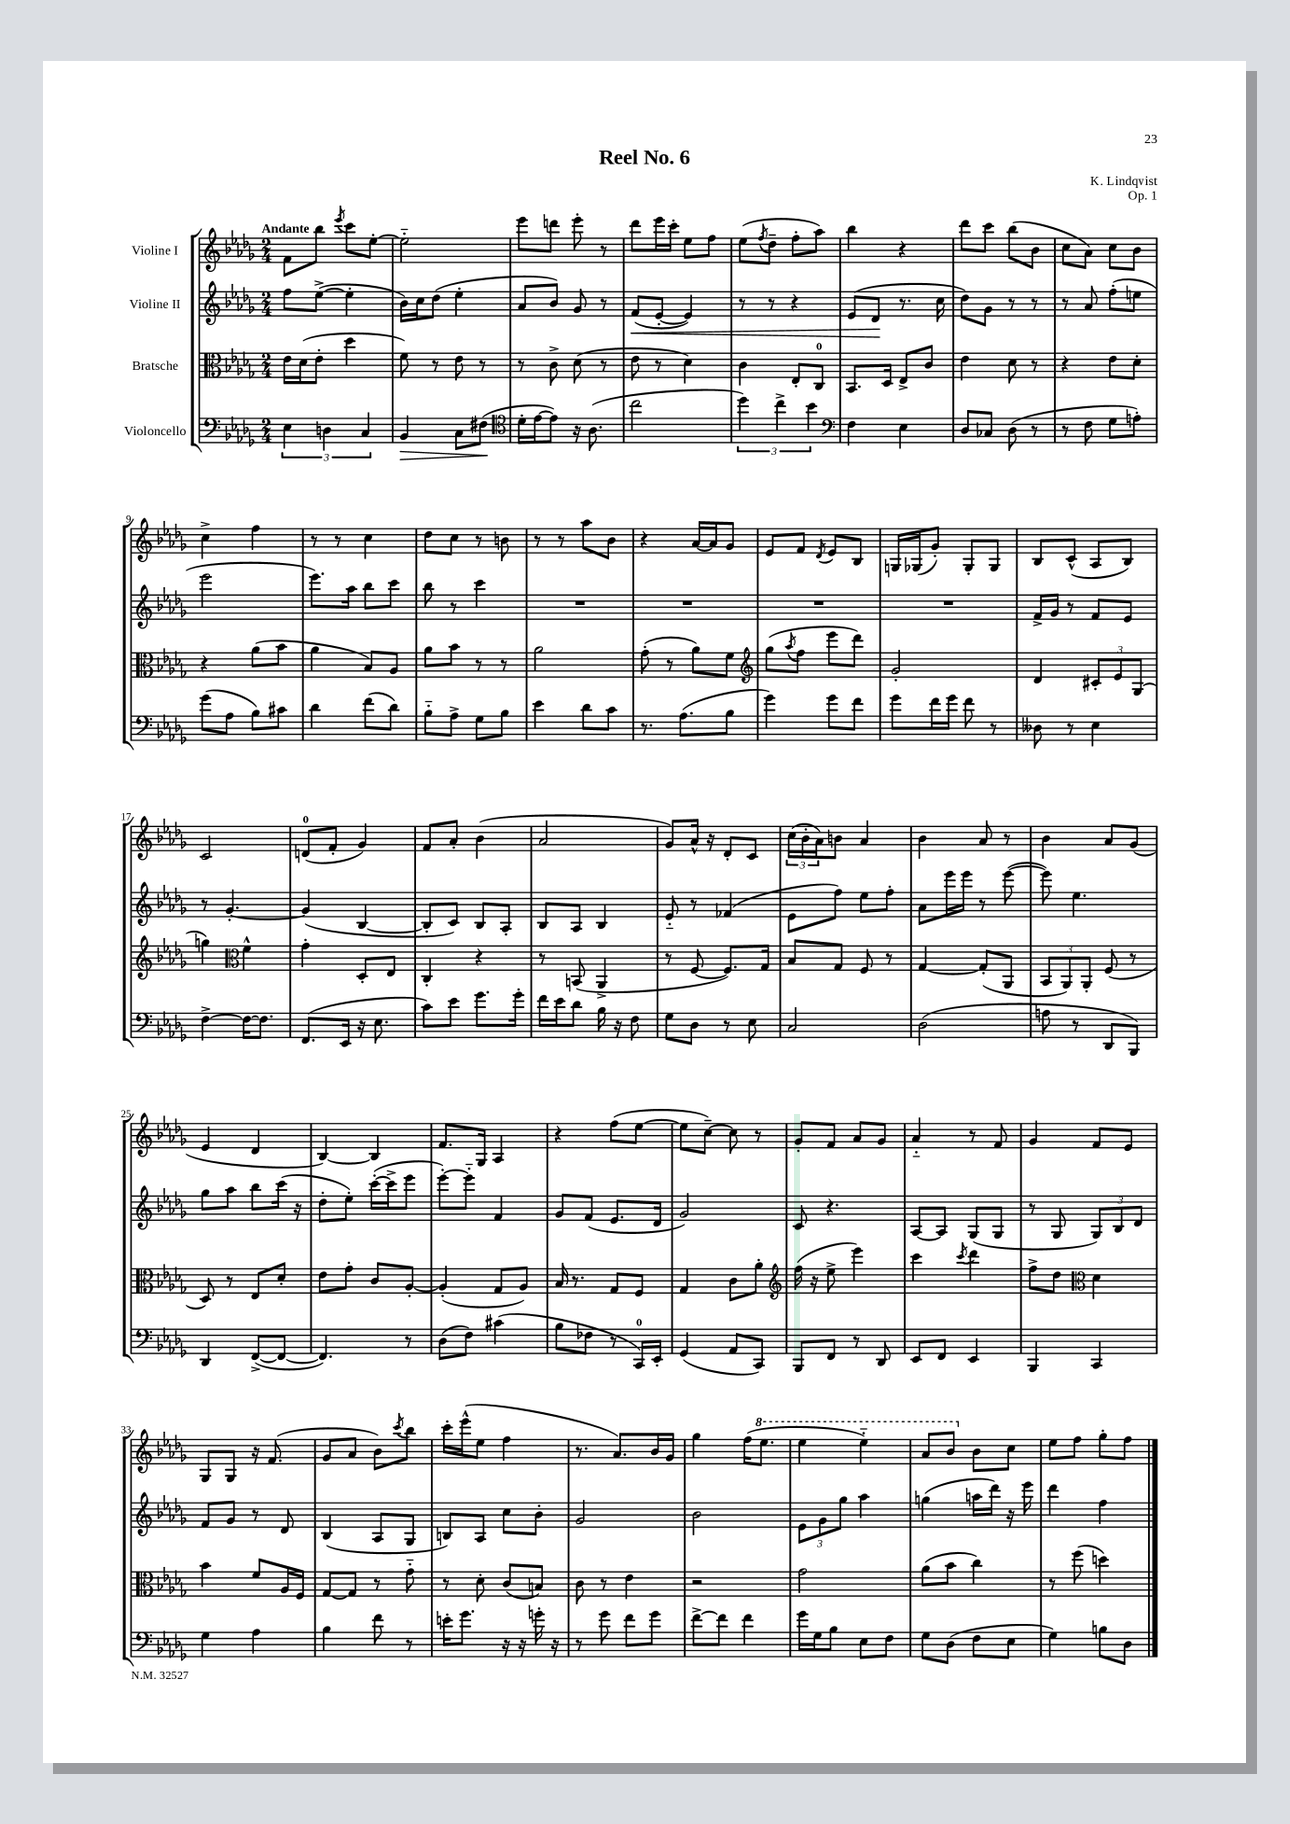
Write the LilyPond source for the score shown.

\header { title = "Reel No. 6" composer = "K. Lindqvist" opus = "Op. 1" }
<<
\new StaffGroup <<
\new Staff = "s0" \with { instrumentName = "Violine I" } {
    \clef treble \key des \major \numericTimeSignature \time 2/4 \tempo "Andante"
    f'8 bes''8 \acciaccatura { ees'''8 } c'''8 ees''8~-. |
    ees''2-_ |
    ees'''8 d'''8 ees'''8-. r8 |
    des'''8 ees'''16 c'''16-. ees''8 f''8 |
    ees''8( \acciaccatura { f''8 } des''8-- f''8-. aes''8) |
    bes''4 r4 |
    des'''8 c'''8 bes''8( bes'8 |
    c''8 aes'8) c''8 bes'8 |
    c''4-> f''4 |
    r8 r8 c''4 |
    des''8 c''8 r8 b'8 |
    r8 r8 aes''8 bes'8 |
    r4 aes'16~ aes'16 ges'8 |
    ees'8 f'8 \acciaccatura { des'8 } ees'8 bes8 |
    g16 ges16( ges'8-.) ges8-. ges8 |
    bes8 c'8-^( aes8 bes8) |
    c'2 |
    d'8-0( f'8-. ges'4) |
    f'8 aes'8-. bes'4( |
    aes'2 |
    ges'8) aes'16-^ r16 des'8-. c'8 |
    \tuplet 3/2 { c''16( bes'16-. aes'16) } b'8 aes'4 |
    bes'4 aes'8 r8 |
    bes'4 aes'8 ges'8( |
    ees'4 des'4 |
    bes4~) bes4 |
    f'8. ges16 aes4 |
    r4 f''8( ees''8~ |
    ees''8 c''8~--) c''8 r8 |
    ges'8-. f'8 aes'8 ges'8 |
    aes'4-_ r8 f'8 |
    ges'4 f'8 ees'8 |
    ges8 ges8 r16 f'8.( |
    ges'8 aes'8 bes'8) \acciaccatura { c'''8 } bes''8 |
    c'''16-. ees'''16-^( ees''8 f''4 |
    r8. aes'8.) bes'16 ges'16 |
    ges''4 f''16( \ottava #1 ees'''8. |
    ees'''4 ees'''4-_) |
    aes''8 bes''8 \ottava #0 bes'8 c''8 |
    ees''8 f''8 ges''8-. f''8 \bar "|." |
}
\new Staff = "s1" \with { instrumentName = "Violine II" } {
    \clef treble \key des \major \numericTimeSignature \time 2/4
    f''8 ees''8~->( ees''4-. |
    bes'16) c''16 des''8( ees''4-. |
    aes'8 bes'8) ges'8 r8 |
    f'8\<( ees'8~-. ees'4) |
    r8 r8 r4 |
    ees'8( des'8\! r8. c''16 |
    des''8) ges'8 r8 r8 |
    r8 aes'8 f''8-.( e''8 |
    ees'''2 |
    ees'''8.) aes''16 bes''8 c'''8 |
    bes''8 r8 c'''4 |
    R2 |
    R2 |
    R2 |
    R2 |
    f'16-> ges'16 r8 f'8 ees'8 |
    r8 ges'4.~-. |
    ges'4( bes4~ |
    bes8-. c'8) bes8 aes8-. |
    bes8 aes8 bes4 |
    ees'8-_ r8 fes'4( |
    ees'8 f''8) ees''8 f''8-. |
    aes'8 ees'''16 ees'''16 r8 ees'''8~( |
    ees'''8) ees''4. |
    ges''8 aes''8 bes''8 c'''16( r16 |
    des''8-. ees''8-.) c'''16~-.( c'''16-> ees'''8 |
    ees'''8~-.) ees'''8-_ f'4 |
    ges'8 f'8( ees'8. des'16 |
    ges'2) |
    c'8 r4. |
    aes8~ aes8 ges8( ges8 |
    r8 ges8 \tuplet 3/2 { ges8) bes8 des'8 } |
    f'8 ges'8 r8 des'8 |
    bes4( aes8 ges8 |
    b8) aes8 c''8 bes'8-. |
    ges'2 |
    bes'2 |
    \tuplet 3/2 { ees'8 ges'8 ges''8 } aes''4 |
    g''4( a''16 des'''16) r16 ees'''16 |
    des'''4 f''4 \bar "|." |
}
\new Staff = "s2" \with { instrumentName = "Bratsche" } {
    \clef alto \key des \major \numericTimeSignature \time 2/4
    ees'16 des'16( ees'8-. des''4 |
    f'8) r8 ees'8 r8 |
    r8 c'8-> des'8( r8 |
    ees'8 r8 des'4) |
    c'4 ees8-. c8-0 |
    bes,8. des16 ees8-> c'8 |
    ees'4 des'8 r8 |
    r4 ees'8 des'8-. |
    r4 aes'8( bes'8 |
    aes'4 bes8) aes8 |
    aes'8 bes'8 r8 r8 |
    aes'2 |
    ges'8-.( r8 aes'8) f'8 |
    \clef treble ges''8( \acciaccatura { aes''8 } f''8 ees'''8 des'''8) |
    ges'2-. |
    des'4 \tuplet 3/2 { cis'8-. ees'8 ges8( } |
    g''4) \clef alto f'4-^ |
    ges'4-. des8-. ees8 |
    c4-. r4 |
    r8 b,8( aes,4-> |
    r8 f8~ f8.) ges16 |
    bes8 ges8 f8 r8 |
    ges4~ ges8-.( aes,8 |
    \tuplet 3/2 { bes,8 aes,8) aes,8-. } f8( r8 |
    des8) r8 ees8 des'8-. |
    ees'8 ges'8-. c'8 aes8~-. |
    aes4-.( ges8 aes8) |
    bes16 r8. ges8 f8 |
    ges4 c'8 aes'8-. |
    \clef treble f''16( r16 ees''8-> ees'''4) |
    c'''4 \acciaccatura { c'''8 } des'''4 |
    f''8-> des''8 \clef alto des'4 |
    bes'4 f'8 aes16 f16 |
    ges8~ ges8 r8 ges'8-_ |
    r8 des'8-. c'8( b8) |
    c'8 r8 ees'4 |
    r2 |
    ges'2 |
    aes'8( bes'8 c''4) |
    r8 f''8( d''4) \bar "|." |
}
\new Staff = "s3" \with { instrumentName = "Violoncello" } {
    \clef bass \key des \major \numericTimeSignature \time 2/4
    \tuplet 3/2 { ees4 d4 c4 } |
    bes,4\> c8 fis8\!( |
    \clef tenor des'16-. ees'16~ ees'8) r16 aes8.( |
    c''2 |
    \tuplet 3/2 { des''4) c''4-> bes'4 } |
    \clef bass f4 ees4 |
    des8 ces8 des8( r8 |
    r8 f8 ges8 a8-.) |
    ges'8( aes8 bes8) cis'8 |
    des'4 f'8( des'8) |
    bes8-_ aes8-> ges8 bes8 |
    ees'4 des'8 c'8 |
    r8. aes8.( bes8 |
    ges'4) ges'8 f'8 |
    ges'8 f'16 ges'16 f'8 r8 |
    deses8 r8 ees4 |
    f4~-> f16~ f8. |
    f,8.( ees,16 r16 ees8. |
    c'8) ees'8 ges'8. ges'16-. |
    f'16 ees'16 des'8 bes16 r16 f8 |
    ges8 des8 r8 ees8 |
    c2 |
    des2( |
    a8 r8 des,8 bes,,8) |
    des,4 f,8~->( f,8~ |
    f,4.) r8 |
    des8( f8) cis'4( |
    bes8 fes8 r8 c,16-0) ees,16-. |
    ges,4( aes,8 c,8) |
    bes,,8 f,8 r8 des,8 |
    ees,8 f,8 ees,4 |
    bes,,4 c,4 |
    ges4 aes4 |
    bes4 f'8 r8 |
    e'16-. ges'8. r16 r16 g'16-. r16 |
    r8 ges'8 f'8 ges'8 |
    f'8~-> f'8 f'4 |
    ges'16 ges16 bes8 ees8 f8 |
    ges8 des8( f8 ees8 |
    ges4) b8 des8 \bar "|." |
}
>>
>>
